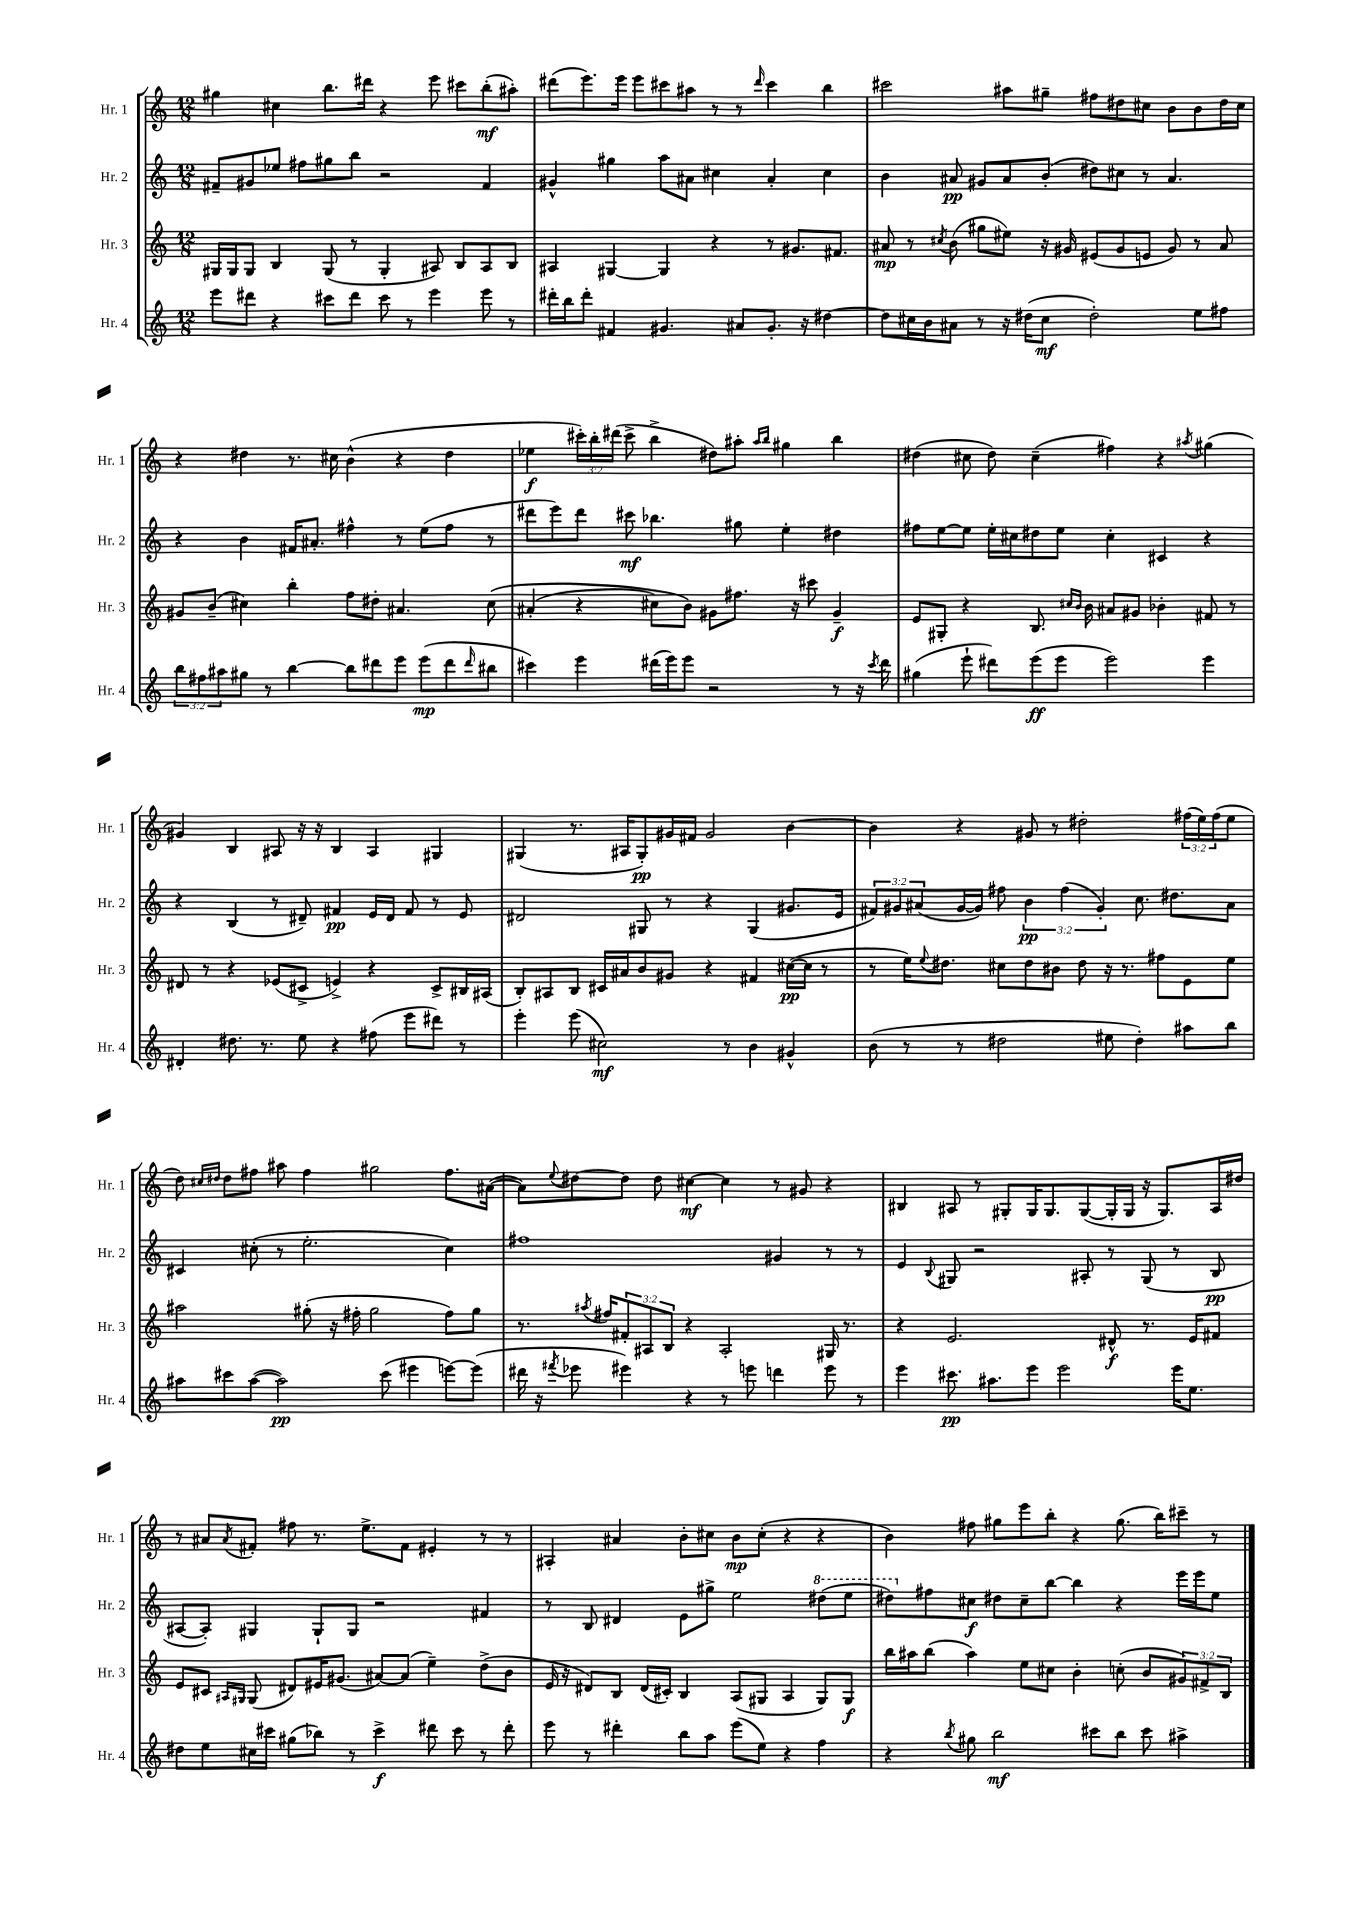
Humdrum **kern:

**kern	**kern	**kern	**kern
*staff4	*staff3	*staff2	*staff1
*clefG2	*clefG2	*clefG2	*clefG2
*k[]	*k[]	*k[]	*k[]
*M12/8	*M12/8	*M12/8	*M12/8
8eee	16G#	8f#~	4gg#
.	16G#	.	.
8ddd#	8G#	8g#	.
4r	4B	8ee-	4cc#
.	.	8ff#	.
8ccc#	(8G#	8gg#	8.bb
8ddd#	8r	8bb	.
.	.	.	16ddd#
8ccc#	4G#'	2r	4r
8r	.	.	.
4eee	8A#)	.	8eee
.	8B	.	8ccc#
8eee	8A#	4f#	(8bb'
8r	8B	.	8aa#')
=	=	=	=
16ddd#'	4A#	4g#^^	(8ddd#
16bb	.	.	.
8ddd#'	.	.	8.eee)
4f#	[4G#	4gg#	.
.	.	.	16eee
.	.	.	8eee
4.g#	4G#]	8aa	8ccc#
.	.	8a#	8aa#
.	4r	4cc#	8r
8a#	.	.	8r
.	.	.	16qqddd#
8.g#'	8r	4a#'	4ccc#
.	8.g#	.	.
16r	.	.	.
[4dd#	.	4cc#	4bb
.	8.f#	.	.
=	=	=	=
8dd#]	8a#	4b	2ccc#
16cc#	8r	.	.
16b	.	.	.
.	8qcc#	.	.
8a#	(8b	8a#	.
8r	8gg#	8g#	.
16r	8ee#)	8a#	8aa#
(16dd#	.	.	.
8cc#	16r	(8b'	8gg#~
.	16g#	.	.
2dd#')	(8e#	8dd#)	8ff#
.	8g#	8cc#	8dd#
.	8e	8r	8cc#
.	8g#)	4.a#	8b
8ee	8r	.	8b
8ff#	8a#	.	16dd#
.	.	.	16cc#
=	=	=	=
12bb	8g#	4r	4r
12ff#	.	.	.
.	(8b~	.	.
12aa#	.	.	.
8gg#	4cc#)	4b	4dd#
8r	.	.	.
[4bb	4bb'	16f#	8.r
.	.	8.a#'	.
.	.	.	16cc#
8bb]	8ff	4ff#^^	(4b^^
8ddd#	8dd#'	.	.
8eee	4.a#	8r	4r
(8eee	.	(8ee	.
8ddd#	.	8ff#	4dd#
16qqddd#	.	.	.
8bb#	&(8cc#	8r	.
=	=	=	=
4ccc#)	(4a#'	8ddd#	4ee-
.	.	8eee)	.
4eee	4r	8ddd#	24ccc#')
.	.	.	24bb'
.	.	.	(24ddd#
.	.	8ccc#	8ccc#^
(16ddd#	8cc#)	4.bb-	4bb^
16eee)	.	.	.
8eee	8b&)	.	.
2r	8g#	.	8dd#)
.	8.ff#	8gg#	8aa#'
.	.	.	16qqaa#
.	.	.	16qqbb
.	.	4ee'	4gg#
.	16r	.	.
.	8ccc#	.	.
8r	4g#~	4dd#	4bb
16r	.	.	.
8qccc#	.	.	.
16ddd#	.	.	.
=	=	=	=
(4gg#	8e	8ff#	(4dd#
.	8G#'	[8ee	.
8eee`	4r	8ee]	8cc#
8ddd#)	.	16ee'	8dd#)
.	.	16cc#	.
(8eee	8.B	8dd#	(4cc#~
8eee	.	8ee	.
.	16qqcc#	.	.
.	16qqb	.	.
.	16b	.	.
2eee)	8a#	4cc#'	4ff#)
.	8g#	.	.
.	4b-'	4c#	4r
.	.	.	8qaa#
4eee	8f#	4r	(4gg#
.	8r	.	.
=	=	=	=
4d#'	8d#	4r	4g#)
.	8r	.	.
8.dd#	4r	(4B	4B
8.r	.	.	.
.	(8e-	8r	8A#
8ee	8c#^	8d#~)	16r
.	.	.	16r
4r	4e^)	4f#	4B
(8ff#	4r	16e	4A#
.	.	16d#	.
8eee	.	8f#	.
8ddd#)	8c#^	8r	4G#
8r	16B#	8e	.
.	(16A#	.	.
=	=	=	=
4eee'	8B')	2d#	(4G#
.	8A#	.	.
(8eee	8B	.	8.r
2cc#)	16c#	.	.
.	16a#	.	16A#
.	8b	8G#	8G#')
.	8g#	8r	16g#
.	.	.	16f#
.	4r	4r	2g#
8r	.	.	.
4b	4f#	(4G#	.
4g#^^	([16cc#	8.g#	[4b
.	16cc#]	.	.
.	8r	.	.
.	.	16e	.
=	=	=	=
(8b	8r	12f#)	4b]
.	.	12g#	.
8r	16ee)	.	.
.	.	(12a#	.
.	8qqee	.	.
.	8.dd#	.	.
8r	.	[16g#	4r
.	.	16g#])	.
2dd#	8cc#	8ff#	.
.	8dd#	6b	8g#
.	8b#	.	8r
.	.	(6ff#	.
.	8dd#	.	2dd#'
.	.	6g#')	.
8ee#	16r	.	.
.	8.r	.	.
4dd#')	.	8.cc	.
.	8ff#	.	.
.	.	8.dd#	.
8aa#	8e	.	(24ff#
.	.	.	24ee)
.	.	.	(24ff#
8bb	8ee	8a#	8ee
=	=	=	=
8aa#	2aa#	4c#	8dd)
.	.	.	16qqcc#
.	.	.	16qqdd#
8ccc#	.	.	8dd#
([8aa#	.	(8cc#'	8ff#
2aa#])	.	8r	8aa#
.	(8gg#'	2.ee'	4ff#
.	16r	.	.
.	16ff#'	.	.
.	2gg#	.	2gg#
(8ccc#	.	.	.
4eee#	.	.	.
[8eee)	8ff#)	4cc#)	8.ff#
(8eee]	8gg#	.	.
.	.	.	([16a#
=	=	=	=
16ddd#	8.r	1ff#	8a#])
16r	.	.	.
8qfff#	.	.	8qqee
8eee-	.	.	[8dd#
.	8qaa#	.	.
.	16ff#	.	.
4eee#)	12f#'	.	8dd#]
.	12A#	.	.
.	.	.	8dd#
.	12B	.	.
4r	4r	.	[4cc#
8r	2A#'	.	4cc#]
8eee	.	.	.
4ddd	.	4g#	8r
.	.	.	8g#
8eee	16G#	8r	4r
.	8.r	.	.
8r	.	8r	.
=	=	=	=
4eee	4r	4e	4B#
.	.	8qqB	.
8.ccc#	2.e	8G#	8A#
.	.	2r	8r
8.aa#	.	.	.
.	.	.	8G#'
8eee	.	.	16G#
.	.	.	8.G#
2eee	.	.	.
.	.	8A#'	([8G#
.	8d#^^	8r	16G#']
.	.	.	16G#
.	8.r	(8G#	16r
.	.	.	8.G#)
16eee	.	8r	.
8.ee	16e	.	.
.	8f#	8B	16A#
.	.	.	16dd#
=	=	=	=
8dd#	8e	[8A#	8r
8ee	8c#	8A#'])	8a#
.	16qqA#	.	.
.	16qqG#	.	8qa#
16cc#	(8G#	4G#	8f#'
16ccc#	.	.	.
(8gg#	8d#)	.	8ff#
8bb-)	16e#	8G#`	8.r
.	(8.g#	.	.
8r	.	8G#	.
.	.	.	8.ee^
4ccc#^	[8a#)	2r	.
.	(8a#]	.	8f#
8ddd#	4ee~)	.	4e#'
8ccc#	.	.	.
8r	(8dd^	4f#	8r
8ddd#'	8b	.	8r
=	=	=	=
8eee	16e	8r	4A#'
.	16r	.	.
8r	8d#)	8B	.
4ddd#'	8B	4d#	4a#
.	(16d#	.	.
.	16c#')	.	.
8bb	4B	8e	8b'
8aa	.	8gg#^	8cc#
(8eee	(8A	2ee	8b
8ee)	8G#	.	(8cc#'
4r	4A	.	4r
4ff	8G#)	(8ddd#	4r
.	8G#	8eee	.
=	=	=	=
4r	16bb	8ddd#)	4b)
.	16aa#	.	.
.	(8bb	8ff#	.
8qbb	.	.	.
8gg#	4aa#)	8cc#	8ff#
2bb	.	8dd#	8gg#
.	8ee	8cc#~	8eee
.	8cc#	[8bb	8bb'
.	4b'	4bb]	4r
8ccc#	.	.	.
8bb	(8cc'	4r	(8.gg#
8ccc#	8b	.	.
.	.	.	16bb)
4aa#^	12g#)	16eee	8ccc#~
.	.	16eee	.
.	12f#^	.	.
.	.	8ee	8r
.	12B	.	.
==	==	==	==
*-	*-	*-	*-
